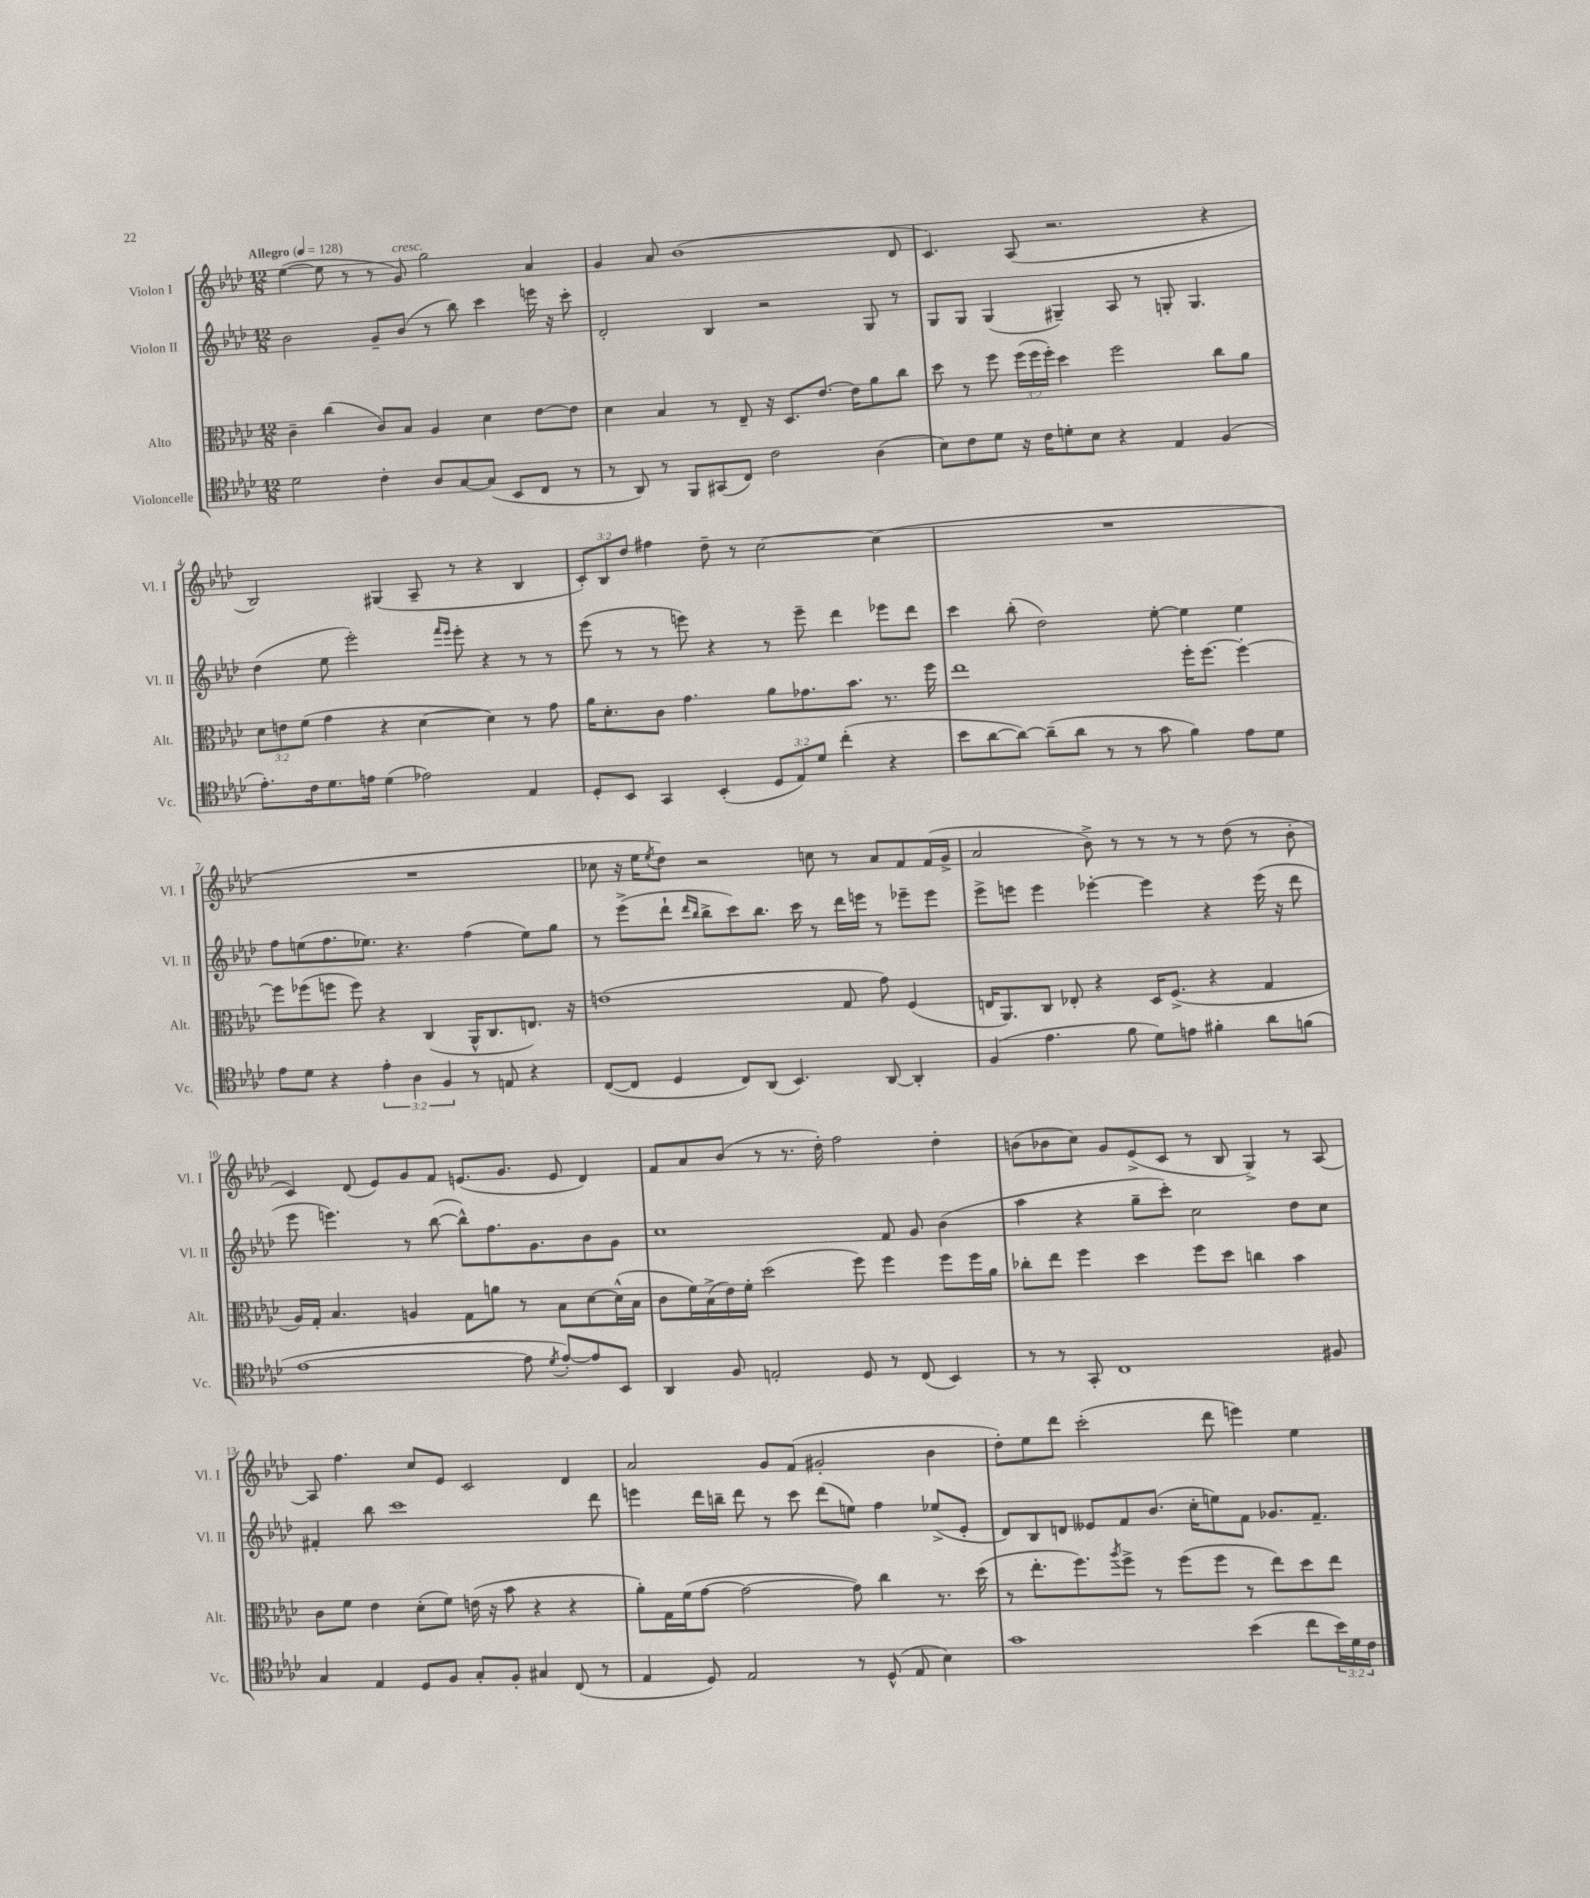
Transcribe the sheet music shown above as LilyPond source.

<<
\new StaffGroup <<
\new Staff = "s0" \with { instrumentName = "Violon I" shortInstrumentName = "Vl. I" } {
    \clef treble \key aes \major \numericTimeSignature \time 12/8 \override Staff.TupletNumber.text = #tuplet-number::calc-fraction-text \tempo "Allegro" 4 = 128
    ees''4~( ees''8 r8 r8 g'8^\markup { \italic "cresc." }) g''2 aes'4 |
    g'4 aes'8 bes'1( des'8 |
    c'4.) aes8( r2. r4 |
    bes2) gis4( aes8-- r8 r4 bes4 |
    \tuplet 3/2 { c'8-.) bes8 des''8 } fis''4 des''8-- r8 c''2~ c''4( |
    R1. |
    R1. |
    ces''8 r16 ees''16 \acciaccatura { ees''8 } des''8) r2 c''8 r8 aes'8 f'8 f'16( g'16-> |
    aes'2 bes'8->) r8 r8 r8 r8 des''8( r8 bes'8-. |
    c'4) des'8( ees'8) g'8 f'8 e'8.( g'8. e'8 des'4) |
    f'8 aes'8 bes'8( r8 r8. des''16-.) f''2 des''4-. |
    b'8( bes'8 c''8) g'8 ees'8->( c'8 r8 bes8 g4->) r8 aes8~ |
    aes8 f''4. c''8 ees'8 c'2 des'4 |
    aes'2 g'8 f'8( gis'2-. bes'4 |
    des''8-.) ees''8 des'''8 c'''2-.( des'''8 e'''4) ees''4 \bar "|." |
}
\new Staff = "s1" \with { instrumentName = "Violon II" shortInstrumentName = "Vl. II" } {
    \clef treble \key aes \major \numericTimeSignature \time 12/8
    bes'2 g'8-- bes'8( r8 bes''8) c'''4 e'''16 r16 c'''8-. |
    des'2-. bes4 r2 g8 r8 |
    g8 g8 g4( gis4--) aes8 r8 g8-. g4. |
    des''4( ees''8 ees'''2-.) \grace { f'''16 ees'''16 } ees'''8-. r4 r8 r8 |
    ees'''8( r8 r8 e'''8) r4 r8 e'''8-- des'''4 ees'''8 des'''8 |
    c'''4 bes''8-.( des''2) ees''8~-. ees''4 ees''4 |
    f''8 e''8( f''8. ees''8.) r4. f''4( ees''8) g''8 |
    r8 ees'''8->( des'''8-! \grace { des'''16 bes''16 } bes''8-> c'''8) bes''8. c'''16 r8 des'''16 e'''16 r8 ees'''8-- ees'''8 |
    ees'''8-> e'''8 e'''4 ees'''4~-. ees'''4 r4 ees'''16( r16 des'''8 |
    ees'''8 e'''4.) r8 bes''8~( bes''8-^) f''8. g'8. bes'8 g'8 |
    c''1 f'8 g'8 bes'4( |
    aes''4 r4 g''8-- c'''8-.) c''2 des''8 c''8 |
    fis'4-. bes''8 c'''1 des'''8 |
    e'''4 des'''16 b''16-- des'''8 r8 c'''8 des'''8( e''8) f''4 ees''8->( ees'8-. |
    des'8) bes8 d'8 eeses'8 f'8 bes'8.( c''16-. e''8) f'8 ges'8. f'8.-- \bar "|." |
}
\new Staff = "s2" \with { instrumentName = "Alto" shortInstrumentName = "Alt." } {
    \clef alto \key aes \major \numericTimeSignature \time 12/8 \override Staff.TupletNumber.text = #tuplet-number::calc-fraction-text
    c'4-- c''4( c'8) bes8 aes4 des'4 ees'8~ ees'8 |
    des'4 bes4 r8 ees8-- r16 des8. ees'8.~ ees'16 aes'8 c''8 |
    des''8 r8 f''8 \tuplet 3/2 { f''16( f''16 f''16-.) } des''4 f''2 c''8 aes'8 |
    \tuplet 3/2 { des'8 e'8 f'8( } g'4 r4 des'4~ des'4) r8 g'8 |
    aes'16 des'8.-. c'8 g'4. aes'8 ges'8. bes'8. r8. f''16 |
    ees''1 f''16-. f''8.~ f''4~-. |
    f''8 fes''8( f''8 f''8) r4 c4( aes,16-^ c8. e8.) r16 |
    e'1( g8 g'8) f4( |
    e16 aes,8.) c8 ees8-. r4 des16 f8.->( r4 g4 |
    aes16) g16-. bes4. a4 g8 a'8 r8 bes8 des'8~ des'16-^( bes16 |
    c'8 f'16) bes16->( ees'16) f'16-. des''2( f''8) f''4 f''8 f''16 aes'16 |
    ces''8-. ees''8 f''4 des''4 f''8 des''8 c''4 bes'4 |
    c'8 f'8 ees'4 des'8-.( f'8) e'16( r16 bes'8 r4 r4 |
    aes'8-.) g16 f'16( g'8~ g'2~ g'8) c''4 r8. des''16( |
    r8 ees''8.-. f''8.) \acciaccatura { aes''8 } f''8-> r8 f''8( f''8 r8 ees''8) des''8 ees''8 \bar "|." |
}
\new Staff = "s3" \with { instrumentName = "Violoncelle" shortInstrumentName = "Vc." } {
    \clef tenor \key aes \major \numericTimeSignature \time 12/8 \override Staff.TupletNumber.text = #tuplet-number::calc-fraction-text
    des'2 c'4-. aes8 g8~ g8( bes,8 c8 r8 |
    r8 aes,8) r8 f,8 gis,8( c8) c'2 aes4( |
    bes8) c'8 des'8 r16 c'16 d'8-. bes8 r4 ees4 f4( |
    ees'8.-.) c'16 des'8. e'16 des'4( ees'2) ees4 |
    des8-. bes,8 g,4 bes,4-.( \tuplet 3/2 { des8 ees8) des'8 } c''4-.( r4 |
    bes'8 aes'8~ aes'8~) aes'8--( aes'8 r8 r8 g'8 f'4) ees'8 des'8 |
    ees'8 des'8 r4 \tuplet 3/2 { ees'4-. aes4 f4 } r8 e8 r4 |
    c8~( c8 des4 c8) aes,8( bes,4.) aes,8~ aes,4-. |
    f4( ees'4. f'8 des'8) e'8 fis'4-. aes'8 f'8( |
    ees'1~ ees'8 \acciaccatura { des'8 } ees'8~-.) ees'8 bes,8 |
    aes,4 f8 e2-. des8 r8 c8( bes,4) |
    r8 r8 g,8-. c1 fis8 |
    g4 ees4 des8 f8 g8-. f8-. gis4 c8( r8 |
    ees4 des8) ees2 r8 des8-^( ees8 bes4) |
    g'1 bes'4( c''8 \tuplet 3/2 { bes'16) des'16 c'16 } \bar "|." |
}
>>
>>
